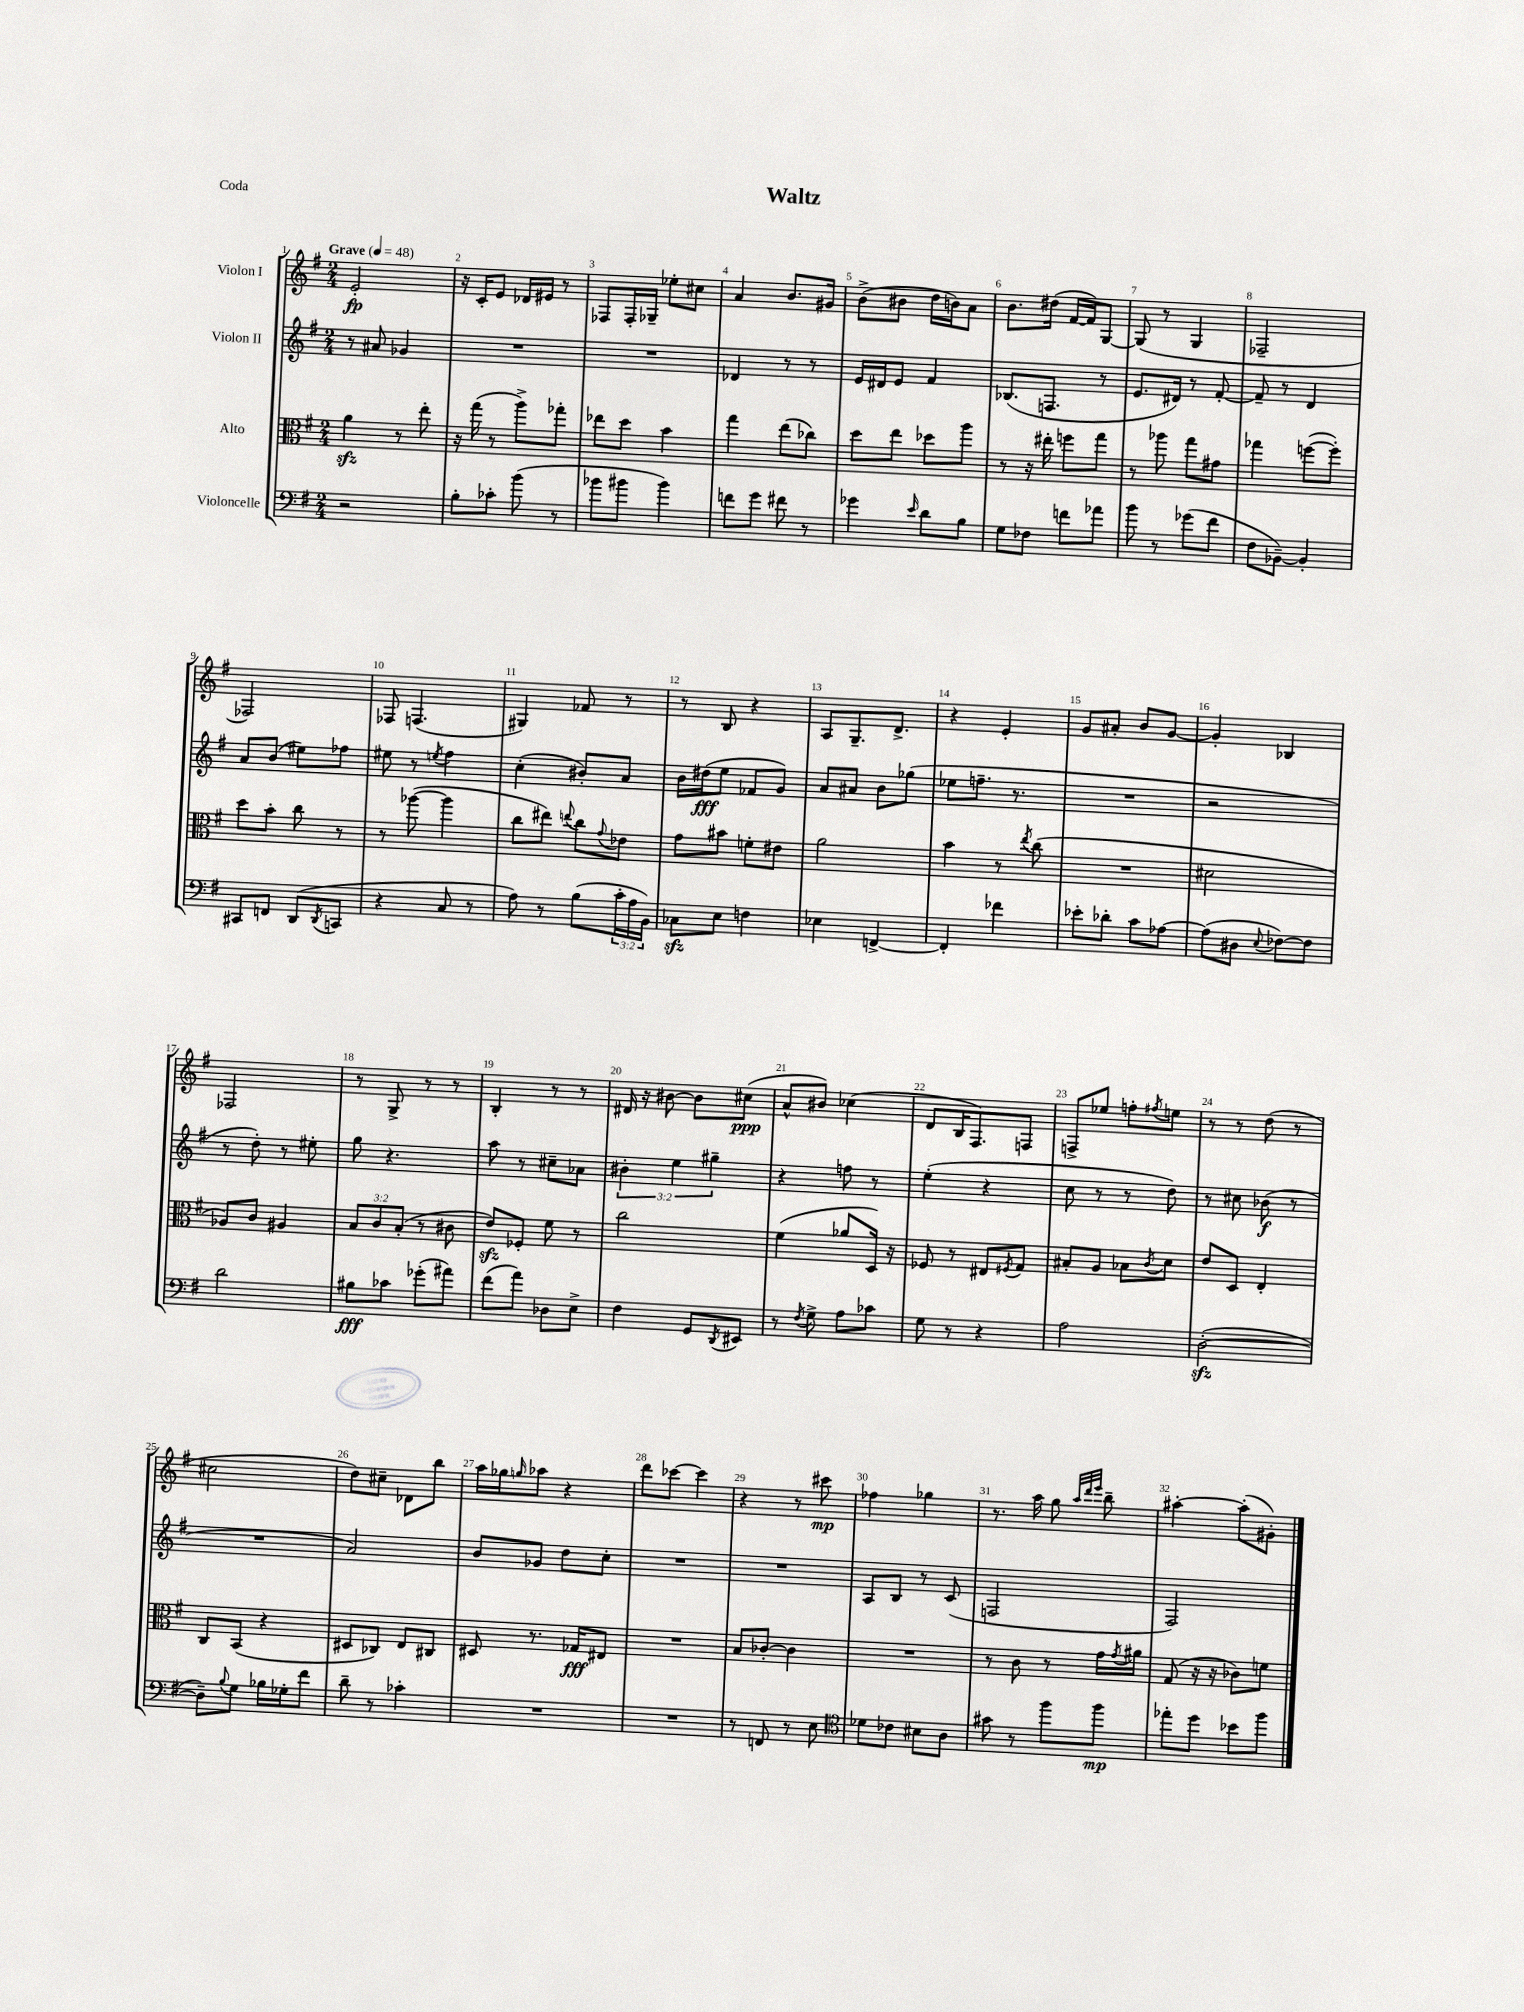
\header { title = "Waltz" piece = "Coda" }
<<
\new StaffGroup <<
\new Staff = "s0" \with { instrumentName = "Violon I" } {
    \clef treble \key g \major \numericTimeSignature \time 2/4 \tempo "Grave" 4 = 48
    e'2-.\fp |
    r16 c'16-. e'8 des'16 eis'16 r8 |
    fes8 fes16-. ges16-- ees''8-. cis''8 |
    a'4 b'8. gis'16 |
    b'8->( bis'8 d''16 b'16) a'8 |
    b'8. dis''16( fis'16~ fis'16) g8~ |
    g8( r8 g4 |
    fes2-- |
    fes2) |
    fes8 f4.( |
    gis4) fes'8 r8 |
    r8 b8 r4 |
    a8 g8.-- d'8.-> |
    r4 e'4-. |
    g'8 ais'8-. b'8 g'8~ |
    g'4-. bes4 |
    fes2 |
    r8 g8-> r8 r8 |
    b4-. r8 r8 |
    dis'16 r16 bis'8~ bis'8 cis''8\ppp( |
    a'8-^ bis'8) ces''4( |
    d'8 b16 fis8.) f8 |
    f8-> ees''8 f''8-. \acciaccatura { fis''8 } e''8 |
    r8 r8 d''8( r8 |
    cis''2 |
    d''8) cis''8-- des'8 b''8 |
    a''16 ges''16 \grace { g''16 } aes''8 r4 |
    d'''8 ces'''8~ ces'''4 |
    r4 r8 cis'''8\mp |
    fes''4 ges''4 |
    r8. a''16 g''8 \grace { a''32 d'''32 e'''32 } b''8-- |
    ais''4~-. ais''8-.( gis'8-.) \bar "|." |
}
\new Staff = "s1" \with { instrumentName = "Violon II" } {
    \clef treble \key g \major \numericTimeSignature \time 2/4 \override Staff.TupletNumber.text = #tuplet-number::calc-fraction-text
    r8 ais'8 ges'4 |
    R2 |
    R2 |
    des'4 r8 r8 |
    e'16 dis'16 e'8 fis'4 |
    bes8.( f8. r8 |
    e'8. dis'16) r8 fis'8~-. |
    fis'8-- r8 d'4 |
    a'8 b'8( eis''8) fes''8 |
    eis''8 r8 \acciaccatura { e''8 } fis''4 |
    c''4-.( bis'8-.) a'8 |
    b'16 dis''16\fff( e''8 fes'8 g'8) |
    a'8 ais'8 b'8 ges''8( |
    ees''8 f''8.-- r8. |
    R2 |
    r2 |
    r8 d''8-.) r8 eis''8-. |
    g''8 r4. |
    a''8 r8 cis''8-- aes'8 |
    \tuplet 3/2 { bis'4-. e''4 gis''4-- } |
    r4 f''8 r8 |
    e''4-.( r4 |
    c''8 r8 r8 d''8) |
    r8 cis''8 bes'8\f( r8 |
    R2 |
    a'2) |
    b'8 ges'8 d''8 c''8-. |
    R2 |
    R2 |
    a8 b8 r8 c'8( |
    f2 |
    fis2) \bar "|." |
}
\new Staff = "s2" \with { instrumentName = "Alto" } {
    \clef alto \key g \major \numericTimeSignature \time 2/4 \override Staff.TupletNumber.text = #tuplet-number::calc-fraction-text
    a'4\sfz r8 e''8-. |
    r16 g''16( r8 a''8->) ges''8-. |
    ees''8 d''8 b'4 |
    g''4 e''8( ces''8) |
    d''8 e''8 des''8 a''8 |
    r8 r16 eis''16-. f''8 g''8 |
    r8 aes''8 g''8 gis'8 |
    ges''4 f''8~( f''8-.) |
    d''8 b'8-. c''8 r8 |
    r8 aes''8~( aes''4 |
    c''8 eis''8) \appoggiatura { e''8 } c''8 \appoggiatura { g'8 } ees'8 |
    g'8 bis'8 f'8-. eis'8 |
    a'2 |
    b'4 r8 \acciaccatura { e''8 } c''8( |
    R2 |
    dis'2 |
    aes8) c'8 ais4 |
    \tuplet 3/2 { b8 c'8 b8-.( } r8 cis'8 |
    e'8\sfz) fes8-. fis'8 r8 |
    c''2 |
    fis'4( aes'8 d16) r16 |
    fes8 r8 eis8 \acciaccatura { fis8 } g8 |
    bis8-. a8 bes8 \acciaccatura { c'8 } d'8 |
    e'8 d8 e4-. |
    c8 b,8( r4 |
    dis8 ces8) e8 cis8 |
    dis8 r8. ges16\fff eis8 |
    R2 |
    b8 ces'8~-. ces'4 |
    R2 |
    r8 c'8 r8 g'16 \acciaccatura { g'8 } ais'16 |
    g8( r16 r16 ces'8) f'8 \bar "|." |
}
\new Staff = "s3" \with { instrumentName = "Violoncelle" } {
    \clef bass \key g \major \numericTimeSignature \time 2/4 \override Staff.TupletNumber.text = #tuplet-number::calc-fraction-text
    r2 |
    b8-. ces'8-. b'8( r8 |
    bes'8 bis'8 bis'4) |
    f'8 g'8 fis'8 r8 |
    ges'4 \grace { e'16 } d'8 b8 |
    g8 fes8 f'8 aes'8 |
    b'8 r8 ges'8( fis'8 |
    fis8 bes,8~--) bes,4-. |
    cis,8 f,8 d,8( \acciaccatura { d,8 } c,8 |
    r4 c8 r8 |
    a8) r8 b8( \tuplet 3/2 { c'16-. a16 b,16) } |
    ces8\sfz e8 f4 |
    ees4 f,4~-> |
    f,4-. fes'4 |
    ees'8-. des'8-. c'8 aes8~ |
    aes8( dis8 \appoggiatura { e8 } fes8~) fes8 |
    d'2 |
    bis8\fff ces'8 ges'8-.( ais'8) |
    fis'8( a'8) des8 e8-> |
    fis4 g,8 \acciaccatura { d,8 } eis,8 |
    r8 \acciaccatura { fis8 } g8-> a8 ces'8 |
    g8 r8 r4 |
    a2 |
    d2~-.\sfz( |
    d8--) \appoggiatura { b8 } g8 bes16 ges16-. fis'8 |
    d'8-- r8 ces'4-. |
    R2 |
    R2 |
    r8 f,8 r8 e8 |
    \clef tenor des'8 ces'8 bis8 a8 |
    gis'8 r8 fis''8 fis''8\mp |
    ees''8-. d''8 bes'8 fis''8 \bar "|." |
}
>>
>>
\layout { \context { \Score \override BarNumber.break-visibility = ##(#f #t #t) barNumberVisibility = #all-bar-numbers-visible } }
